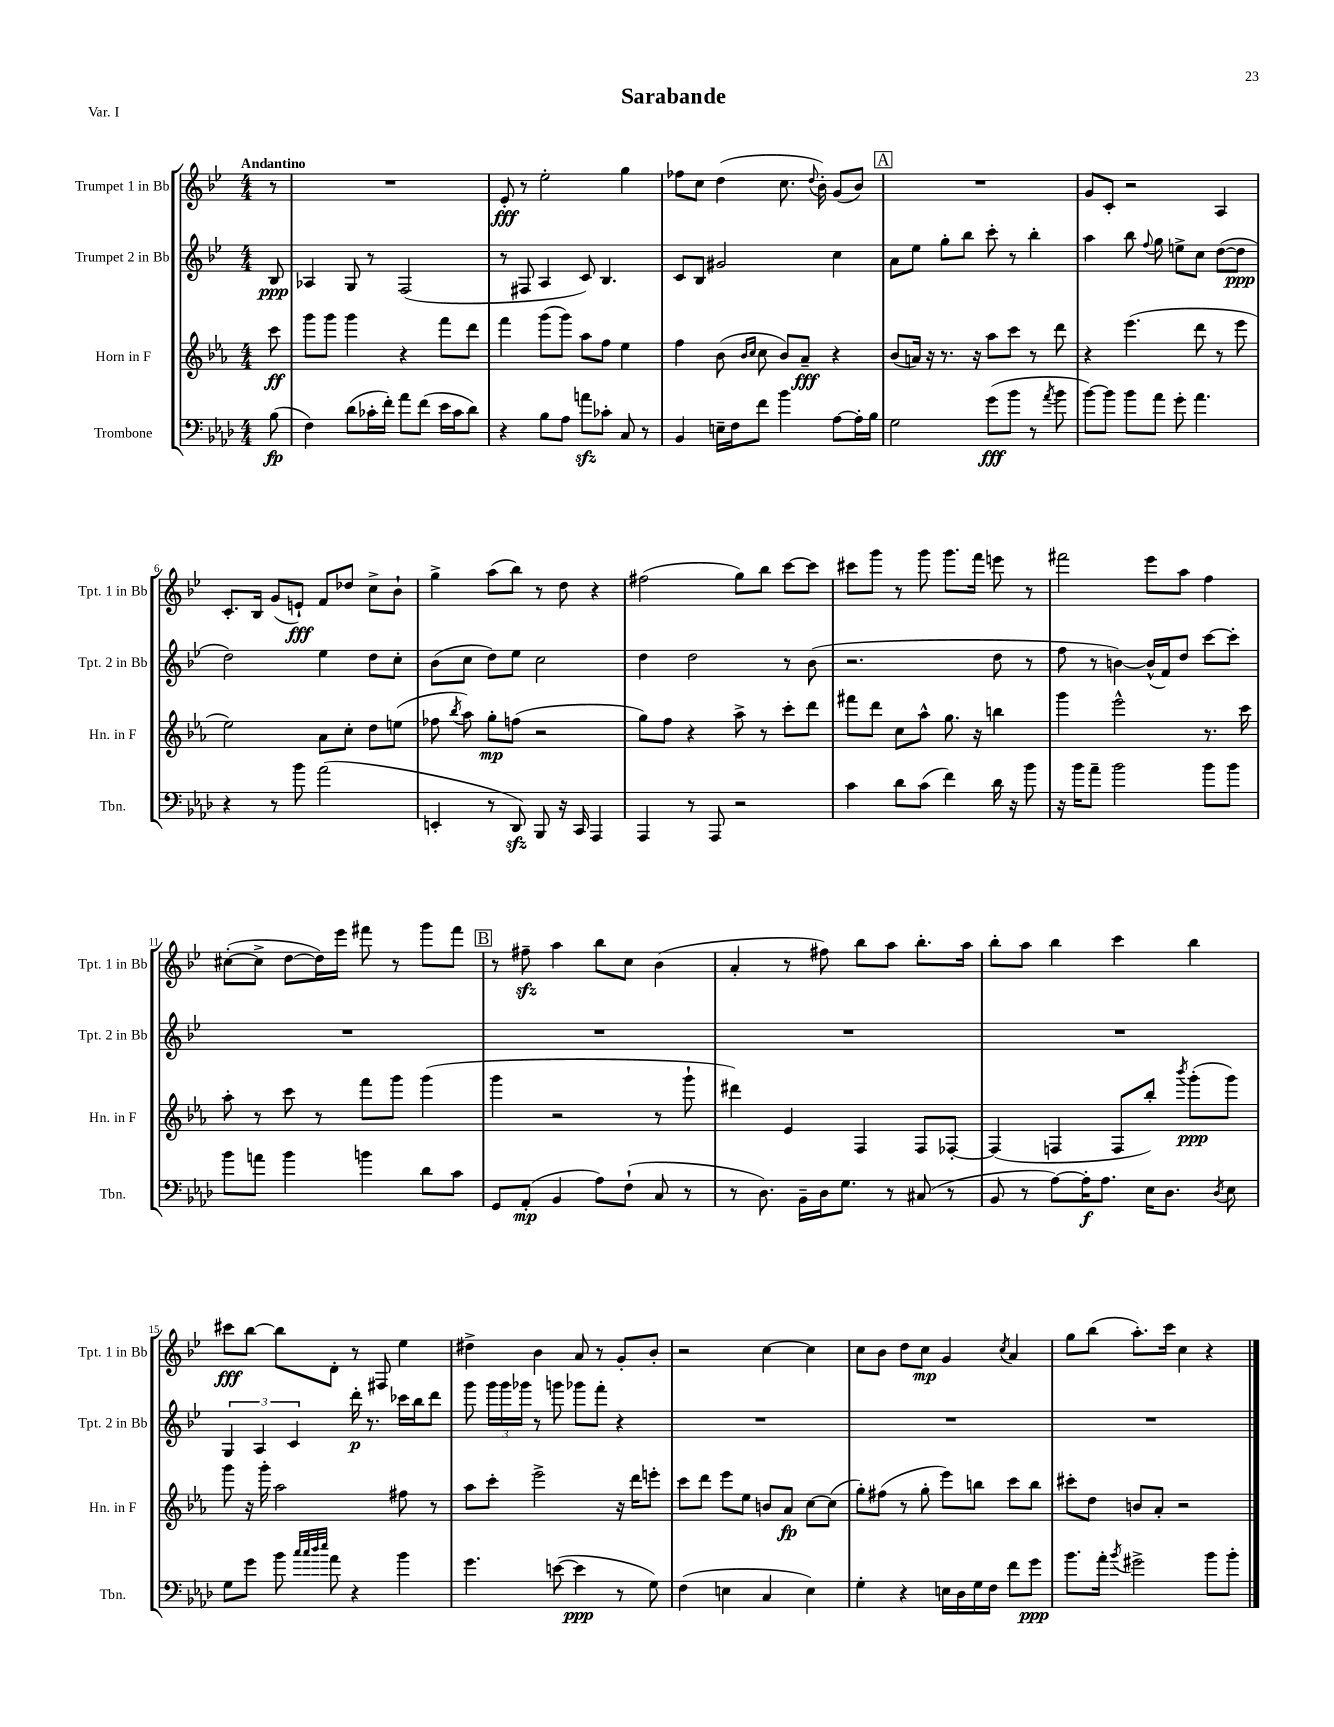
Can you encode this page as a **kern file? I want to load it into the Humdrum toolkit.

**kern	**dynam	**kern	**dynam	**kern	**dynam	**kern	**dynam
*part4	*part4	*part3	*part3	*part2	*part2	*part1	*part1
*staff4	*staff4	*staff3	*staff3	*staff2	*staff2	*staff1	*staff1
*I"Trombone	*	*I"Horn in F	*	*I"Trumpet 2 in Bb	*	*I"Trumpet 1 in Bb	*
*I'Tbn.	*	*I'Hn. in F	*	*I'Tpt. 2 in Bb	*	*I'Tpt. 1 in Bb	*
*clefF4	*	*clefG2	*	*clefG2	*	*clefG2	*
*k[b-e-a-d-]	*	*k[b-e-a-]	*	*k[b-e-]	*	*k[b-e-]	*
*M4/4	*	*M4/4	*	*M4/4	*	*M4/4	*
=	=	=	=	=	=	=	=
!	!	!	!	!	!	!LO:TX:a:B:t=Andantino	!
(8B-\	fp	8ccc\	ff	8B-/	ppp	8r	.
=1	=1	=1	=1	=1	=1	=1	=1
4F\)	.	8ggg\L	.	4A-X/	.	1r	.
.	.	8ggg\J	.	.	.	.	.
(8d-\L	.	4ggg\	.	8G/	.	.	.
16c-X'\L	.	.	.	8r	.	.	.
16f'\JJ)	.	.	.	.	.	.	.
8a-\L	.	4r	.	(2F/	.	.	.
(8f\J	.	.	.	.	.	.	.
16e-\LL	.	8fff\L	.	.	.	.	.
16c-\J	.	.	.	.	.	.	.
8d-\J)	.	8ddd\J	.	.	.	.	.
=2	=2	=2	=2	=2	=2	=2	=2
4r	.	4fff\	.	8r	.	8e-'/	fff
.	.	.	.	8F#X/	.	8r	.
8B-\L	.	(8ggg\L	.	4A/	.	2ee-'\	.
8A-\J	.	8ggg\J)	.	.	.	.	.
8anzz\L	.	8aa-\L	.	8c/)	.	.	.
8c-X'\J	.	8ff\J	.	4.B-/	.	.	.
8C/	.	4ee-\	.	.	.	4gg\	.
8r	.	.	.	.	.	.	.
=3	=3	=3	=3	=3	=3	=3	=3
4BB-/	.	4ff\	.	8c/L	.	8ff-X\L	.
.	.	.	.	8B-/J	.	8cc\J	.
16En~\LL	.	(8b-\	.	2g#X/	.	(4dd\	.
16F\J	.	.	.	.	.	.	.
.	.	16qqb-/LL	.	.	.	.	.
.	.	16qqcc/JJ	.	.	.	.	.
8f\J	.	8cc\	.	.	.	.	.
4b-\	.	8b-/L)	.	.	.	8.cc\	.
.	.	8a-~/J	fff	.	.	.	.
.	.	.	.	.	.	8qqdd/	.
.	.	.	.	.	.	16b-'\)	.
[8A-\L	.	4r	.	4cc\	.	(8g/L	.
16A-'\L]	.	.	.	.	.	8b-/J)	.
16B-\JJ	.	.	.	.	.	.	.
!!LO:REH:place=s1:t=A
=4	=4	=4	=4	=4	=4	=4	=4
2G\	.	(8b-/L	.	8a\L	.	1r	.
.	.	16an/Jk)	.	8ee-\J	.	.	.
.	.	16r	.	.	.	.	.
.	.	8.r	.	8gg'\L	.	.	.
.	.	.	.	8bb-\J	.	.	.
.	.	16r	.	.	.	.	.
(8g\L	fff	8aa-\L	.	8ccc'\	.	.	.
8b-\J	.	8ccc\J	.	8r	.	.	.
8r	.	8r	.	4bb-'\	.	.	.
8qa-/	.	.	.	.	.	.	.
8b-\	.	8ddd\	.	.	.	.	.
=5	=5	=5	=5	=5	=5	=5	=5
[8b-\L)	.	4r	.	4aa\	.	8g/L	.
8b-\J]	.	.	.	.	.	8c'/J	.
8b-\L	.	(4.eee-\	.	8bb-\	.	2r	.
.	.	.	.	8qqff/	.	.	.
8a-\J	.	.	.	8gg\	.	.	.
8g'\	.	.	.	8een^\L	.	.	.
4.a-\	.	8ddd\	.	8cc\J	.	.	.
.	.	8r	.	([8dd\L	.	4A/	.
.	.	8eee-\	.	8dd\J]	ppp	.	.
!!LO:LB:g=z
=6	=6	=6	=6	=6	=6	=6	=6
4r	.	2ee-\)	.	2dd\)	.	8.c'/L	.
.	.	.	.	.	.	16B-/Jk	.
8r	.	.	.	.	.	(8g/L	.
8b-\	.	.	.	.	.	8en`/J)	fff
(2a-\	.	8a-\L	.	4ee-\	.	8f/L	.
.	.	8cc'\J	.	.	.	8dd-X/J	.
.	.	8dd\L	.	8dd\L	.	8cc^\L	.
.	.	(8een\J	.	8cc'\J	.	8b-`\J	.
=7	=7	=7	=7	=7	=7	=7	=7
4EEn'/	.	8ff-X\	.	(8b-\L	.	4gg^\	.
.	.	8qbb-/	.	.	.	.	.
.	.	8aa-\)	.	8cc\J	.	.	.
8r	.	8gg'\L	mp	8dd\L)	.	(8aa\L	.
8DD-zz/)	.	(8ffn\J	.	8ee-\J	.	8bb-\J)	.
8BBB-/	.	2r	.	2cc\	.	8r	.
16r	.	.	.	.	.	8dd\	.
16CC/	.	.	.	.	.	.	.
4AAA-/	.	.	.	.	.	4r	.
=8	=8	=8	=8	=8	=8	=8	=8
4AAA-/	.	8gg\L)	.	4dd\	.	(2ff#X\	.
.	.	8ff\J	.	.	.	.	.
8r	.	4r	.	2dd\	.	.	.
8AAA-/	.	.	.	.	.	.	.
2r	.	8aa-^\	.	.	.	8gg\L)	.
.	.	8r	.	.	.	8bb-\J	.
.	.	8ccc'\L	.	8r	.	[8ccc\L	.
.	.	8ddd\J	.	(8b-\	.	8ccc\J]	.
=9	=9	=9	=9	=9	=9	=9	=9
4c\	.	8fff#X\L	.	2.r	.	8ccc#X\L	.
.	.	8ddd\J	.	.	.	8ggg\J	.
8d-\L	.	8cc\L	.	.	.	8r	.
(8c\J	.	8aa-^^\J	.	.	.	8ggg\	.
4f\)	.	8.gg\	.	.	.	8.ggg\L	.
.	.	16r	.	.	.	16fff\Jk	.
16d-\	.	4bbn\	.	8dd\	.	8eeen\	.
16r	.	.	.	.	.	.	.
8b-\	.	.	.	8r	.	8r	.
=10	=10	=10	=10	=10	=10	=10	=10
16r	.	4ggg\	.	8ff\	.	2fff#X\	.
16b-\KL	.	.	.	.	.	.	.
8a-~\J	.	.	.	8r	.	.	.
2b-\	.	2eee-^^\	.	[4bn\)	.	.	.
.	.	.	.	(16b^^/LL]	.	8eee-\L	.
.	.	.	.	16f/J)	.	.	.
.	.	.	.	8dd/J	.	8aa\J	.
8b-\L	.	8.r	.	[8ccc\L	.	4ff\	.
8b-\J	.	.	.	8ccc'\J]	.	.	.
.	.	16ccc\	.	.	.	.	.
!!LO:LB:g=z
=11	=11	=11	=11	=11	=11	=11	=11
8b-\L	.	8aa-'\	.	1r	.	([8cc#X'\L	.
8an\J	.	8r	.	.	.	8cc#^\J]	.
4b-\	.	8ccc\	.	.	.	[8dd\L	.
.	.	8r	.	.	.	16dd\L])	.
.	.	.	.	.	.	16eee-\JJ	.
4bn\	.	8fff\L	.	.	.	8fff#X\	.
.	.	8ggg\J	.	.	.	8r	.
8d-\L	.	(4ggg\	.	.	.	8ggg\L	.
8c\J	.	.	.	.	.	8fff#\J	.
!!LO:REH:place=s1:t=B
=12	=12	=12	=12	=12	=12	=12	=12
8GG/L	.	4ggg\	.	1r	.	8r	.
(8AA-'/J	mp	.	.	.	.	8ff#Xzz~\	.
4BB-/	.	2r	.	.	.	4aa\	.
8A-\L)	.	.	.	.	.	8bb-\L	.
(8F`\J	.	.	.	.	.	8cc\J	.
8C/	.	8r	.	.	.	(4b-\	.
8r	.	8ggg`\	.	.	.	.	.
=13	=13	=13	=13	=13	=13	=13	=13
8r	.	4ddd#X\)	.	1r	.	4a'/	.
8.D-\)	.	.	.	.	.	.	.
.	.	4e-/	.	.	.	8r	.
16BB-~\LL	.	.	.	.	.	.	.
16D-\J	.	.	.	.	.	8ff#X\)	.
8.G\J	.	.	.	.	.	.	.
.	.	4F/	.	.	.	8bb-\L	.
8r	.	.	.	.	.	8aa\J	.
(8C#X/	.	8F/L	.	.	.	8.bb-'\L	.
8r	.	[8F-X'/J	.	.	.	.	.
.	.	.	.	.	.	16aa\Jk	.
=14	=14	=14	=14	=14	=14	=14	=14
8BB-/	.	(4F-/]	.	1r	.	8bb-'\L	.
8r	.	.	.	.	.	8aa\J	.
[8A-\L)	.	4Fn/	.	.	.	4bb-\	.
16A-'\K]	f	.	.	.	.	.	.
8.A-\J	.	.	.	.	.	.	.
.	.	8F/L	.	.	.	4ccc\	.
16E-\KL	.	8bb-'/J)	.	.	.	.	.
8.D-\J	.	.	.	.	.	.	.
.	.	8qbbb-/	.	.	.	.	.
.	.	(8ggg'\L	ppp	.	.	4bb-\	.
8qD-/	.	.	.	.	.	.	.
8E-\	.	8ggg\J)	.	.	.	.	.
!!LO:LB:g=z
=15	=15	=15	=15	=15	=15	=15	=15
8G\L	.	8ggg\	.	6G/	.	8ccc#X\L	fff
8g\J	.	16r	.	.	.	[8bb-\J	.
.	.	.	.	6A/	.	.	.
.	.	16ggg'\	.	.	.	.	.
8b-\	.	2aa-\	.	.	.	8bb-\L]	.
.	.	.	.	6c/	.	.	.
32qqcc/LLL	.	.	.	.	.	.	.
32qqcc/	.	.	.	.	.	.	.
32qqdd-/	.	.	.	.	.	.	.
32qqee-/JJJ	.	.	.	.	.	.	.
8a-\	.	.	.	.	.	8d'\J	.
4r	.	.	.	16ddd'\	p	8r	.
.	.	.	.	8.r	.	.	.
.	.	.	.	.	.	8F#X/	.
4b-\	.	8ff#X\	.	16ccc-X\LL	.	4ee-\	.
.	.	.	.	16bb-\J	.	.	.
.	.	8r	.	8ddd\J	.	.	.
=16	=16	=16	=16	=16	=16	=16	=16
4.g\	.	8aa-\L	.	8ggg\	.	4dd#X^\	.
.	.	8ccc'\J	.	24ggg\LL	.	.	.
.	.	.	.	24ggg\	.	.	.
.	.	.	.	24ggg-X\JJ	.	.	.
.	.	2eee-^\	.	8r	.	4b-\	.
([8en\	.	.	.	8gggn\	.	.	.
4e\]	ppp	.	.	8ggg-X\L	.	8a/	.
.	.	.	.	8fff'\J	.	8r	.
8r	.	16r	.	4r	.	8g'/L	.
.	.	16ddd\KL	.	.	.	.	.
8G\)	.	8eeen'\J	.	.	.	8b-'/J	.
=17	=17	=17	=17	=17	=17	=17	=17
(4F\	.	8ccc\L	.	1r	.	2r	.
.	.	8ddd\J	.	.	.	.	.
4En\	.	8eee-\L	.	.	.	.	.
.	.	8ee-\J	.	.	.	.	.
4C/	.	8bn/L	.	.	.	[4cc\	.
.	.	8a-/J	fp	.	.	.	.
4E\)	.	[8cc\L	.	.	.	4cc\]	.
.	.	(8cc\J]	.	.	.	.	.
=18	=18	=18	=18	=18	=18	=18	=18
4G'\	.	8gg'\L)	.	1r	.	8cc\L	.
.	.	(8ff#X\J	.	.	.	8b-\J	.
4r	.	8r	.	.	.	8dd\L	.
.	.	8gg'\	.	.	.	8cc\J	mp
16En\LL	.	8eee-\L)	.	.	.	4g/	.
16D-\	.	.	.	.	.	.	.
16G\	.	8bbn\J	.	.	.	.	.
16F\JJ	.	.	.	.	.	.	.
.	.	.	.	.	.	8qcc/	.
8f\L	.	8ccc\L	.	.	.	4a/	.
8g\J	ppp	8bb\J	.	.	.	.	.
=19	=19	=19	=19	=19	=19	=19	=19
8.b-\L	.	8ccc#X'\L	.	1r	.	8gg\L	.
.	.	8dd\J	.	.	.	(8bb-\J	.
16a-'\Jk	.	.	.	.	.	.	.
8qb-/	.	.	.	.	.	.	.
2g#X^\	.	8bn/L	.	.	.	8.aa'\L)	.
.	.	8a-'/J	.	.	.	.	.
.	.	.	.	.	.	16ccc\Jk	.
.	.	2r	.	.	.	4cc\	.
8b-\L	.	.	.	.	.	4r	.
8b-'\J	.	.	.	.	.	.	.
==	==	==	==	==	==	==	==
*-	*-	*-	*-	*-	*-	*-	*-
